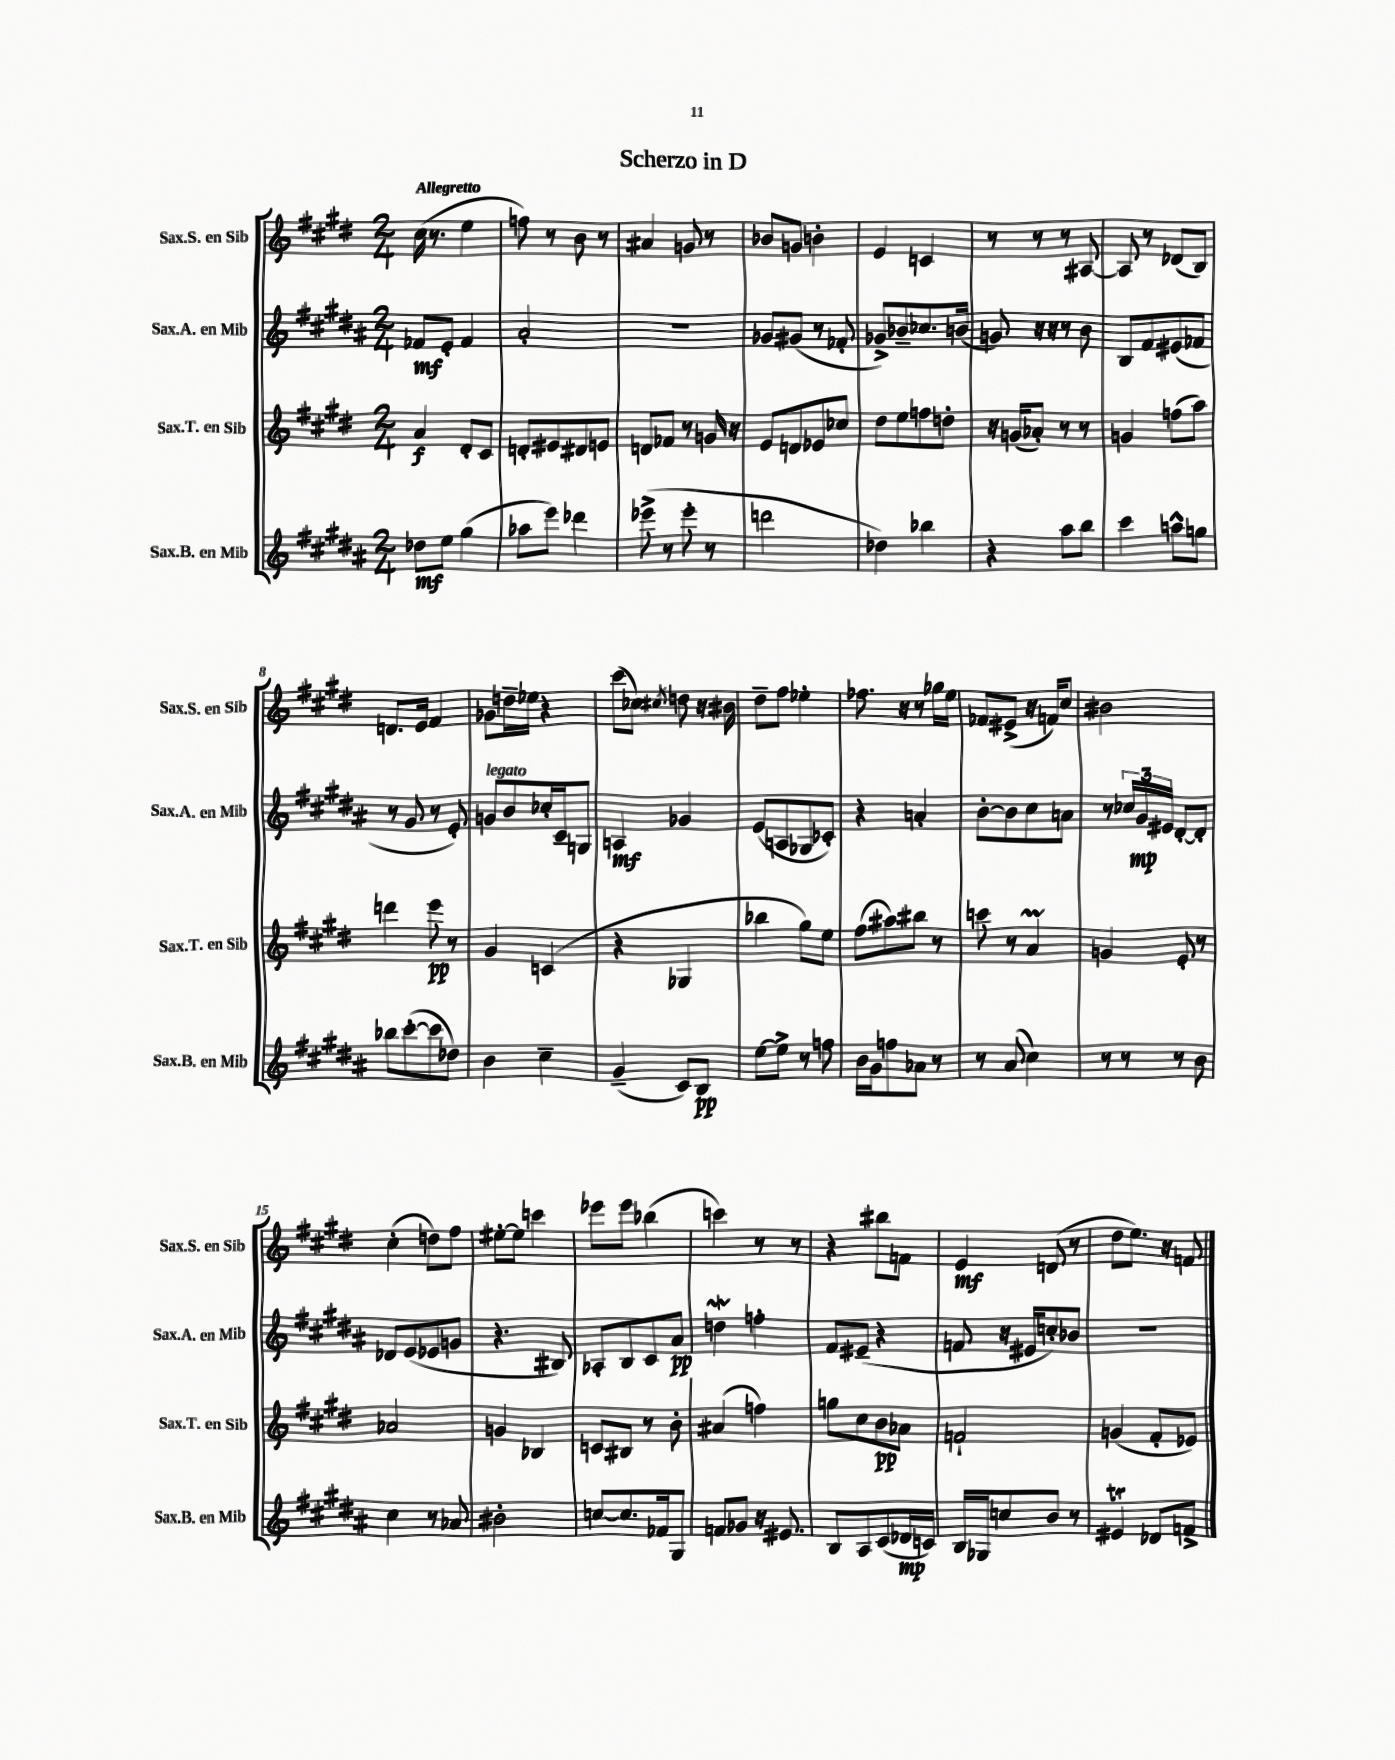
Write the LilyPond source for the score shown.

\header { title = "Scherzo in D" }
<<
\new StaffGroup <<
\new Staff = "s0" \with { instrumentName = "Sax.S. en Sib" shortInstrumentName = "Sax.S. en Sib" } {
    \clef treble \key e \major \numericTimeSignature \time 2/4 \tempo "Allegretto"
    \autoBeamOff cis''16( r8. e''4 |
    f''8) r8 b'8 r8 |
    ais'4 g'8 r8 |
    bes'8[ g'8] b'4-. |
    e'4 c'4 |
    r8 r8 r8 ais8~ |
    ais8 r8 des'8[( b8]) |
    d'8.[ e'16] fis'4 |
    ges'8[ d''16-- ees''16] r4 |
    cis'''8[( ces''8]) \acciaccatura { cis''8 } d''8 r16 bis'16 |
    dis''8[-- fis''8] ees''4-. |
    fes''8. r16 r8 ges''16[ e''16] |
    fes'8[ eis'8]->( r16 f'16[) cis''8] |
    bis'2 |
    cis''4-.( d''8[) fis''8] |
    eis''8[~-. eis''8] c'''4 |
    ees'''8[ ees'''8] bes''4( |
    c'''4) r8 r8 |
    r4 bis''8[ f'8] |
    e'4\mf d'8( r8 |
    dis''8[ e''8.]) r16 f'8 \bar "|." |
}
\new Staff = "s1" \with { instrumentName = "Sax.A. en Mib" shortInstrumentName = "Sax.A. en Mib" } {
    \clef treble \key b \major \numericTimeSignature \time 2/4
    \autoBeamOff fes'8[\mf e'8]-. fes'4 |
    ais'2-. |
    r2 |
    ges'8[ gis'8]( r8 fes'8-. |
    ges'8[->) bes'8-- ces''8. b'16]( |
    g'8) r16 r16 r8 b'8 |
    b8[ fis'8 eis'8( fes'8] |
    r8 gis'8 r8 e'8-.) |
    g'8[^\markup { \italic "legato" } b'8 ces''16-. cis'16-- g8] |
    a4\mf ges'4 |
    e'8[( a8 ges8 ces'8]-.) |
    r4 a'4-. |
    b'8[~-. b'8 cis''8 a'8] |
    r8 \tuplet 3/2 { ces''16[ gis'16\mp eis'16] } dis'8[~-. dis'8]-. |
    des'8[ e'8( ees'8 g'8] |
    r4. bis8) |
    aes8[-. b8 cis'8 ais'8]\pp |
    d''4\mordent f''4-. |
    fis'8[ eis'8]--( r4 |
    f'8 r16 eis'16[ c''8-.) bes'8] |
    r2 \bar "|." |
}
\new Staff = "s2" \with { instrumentName = "Sax.T. en Sib" shortInstrumentName = "Sax.T. en Sib" } {
    \clef treble \key e \major \numericTimeSignature \time 2/4
    \autoBeamOff a'4\f dis'8[-. cis'8] |
    d'8[-. eis'8 dis'8 e'8] |
    d'8[ fes'8] r8 g'16 r16 |
    e'8[ d'8 ees'8 ces''8] |
    dis''8[ e''8 f''8 d''8]-. |
    r16 g'16[( aes'8]-.) r8 r8 |
    g'4 f''8[( a''8]) |
    d'''4 e'''8\pp r8 |
    gis'4 c'4( |
    r4 ges4 |
    bes''4 gis''8[) e''8] |
    fis''8[( ais''8) bis''8] r8 |
    c'''8 r8 a'4\prall |
    g'4 e'8-. r8 |
    aes'2 |
    g'4 bes4 |
    c'8[ bis8] r8 b'8-. |
    ais'4( f''4) |
    g''8[ cis''8 b'8\pp aes'8] |
    f'2-! |
    g'4( fis'8[-. ees'8]) \bar "|." |
}
\new Staff = "s3" \with { instrumentName = "Sax.B. en Mib" shortInstrumentName = "Sax.B. en Mib" } {
    \clef treble \key b \major \numericTimeSignature \time 2/4
    \autoBeamOff des''8[\mf e''8] gis''4( |
    aes''8[ e'''8]) des'''4 |
    ees'''8->( r8 ees'''8-. r8 |
    d'''2 |
    des''4) bes''4 |
    r4 ais''8[ b''8] |
    cis'''4 a''8[-^ g''8] |
    bes''8[ cis'''8~-.( cis'''8 des''8]) |
    b'4 cis''4-- |
    gis'4--( cis'8[) b8]\pp |
    e''8[~ e''8]-> r8 f''8 |
    b'16[ gis'16 f''8 aes'8] r8 |
    r8 ais'8( cis''4) |
    r8 r8 r8 b'8 |
    cis''4 r8 aes'8 |
    bis'2-. |
    c''8[~ c''8. fes'16 gis8] |
    f'8[ ges'8] r16 eis'8. |
    b8[ ais8 cis'8( des'16\mp c'16]) |
    b16[ ges16 c''8 b'8] r8 |
    eis'4\trill des'8[ f'8]-> \bar "|." |
}
>>
>>
